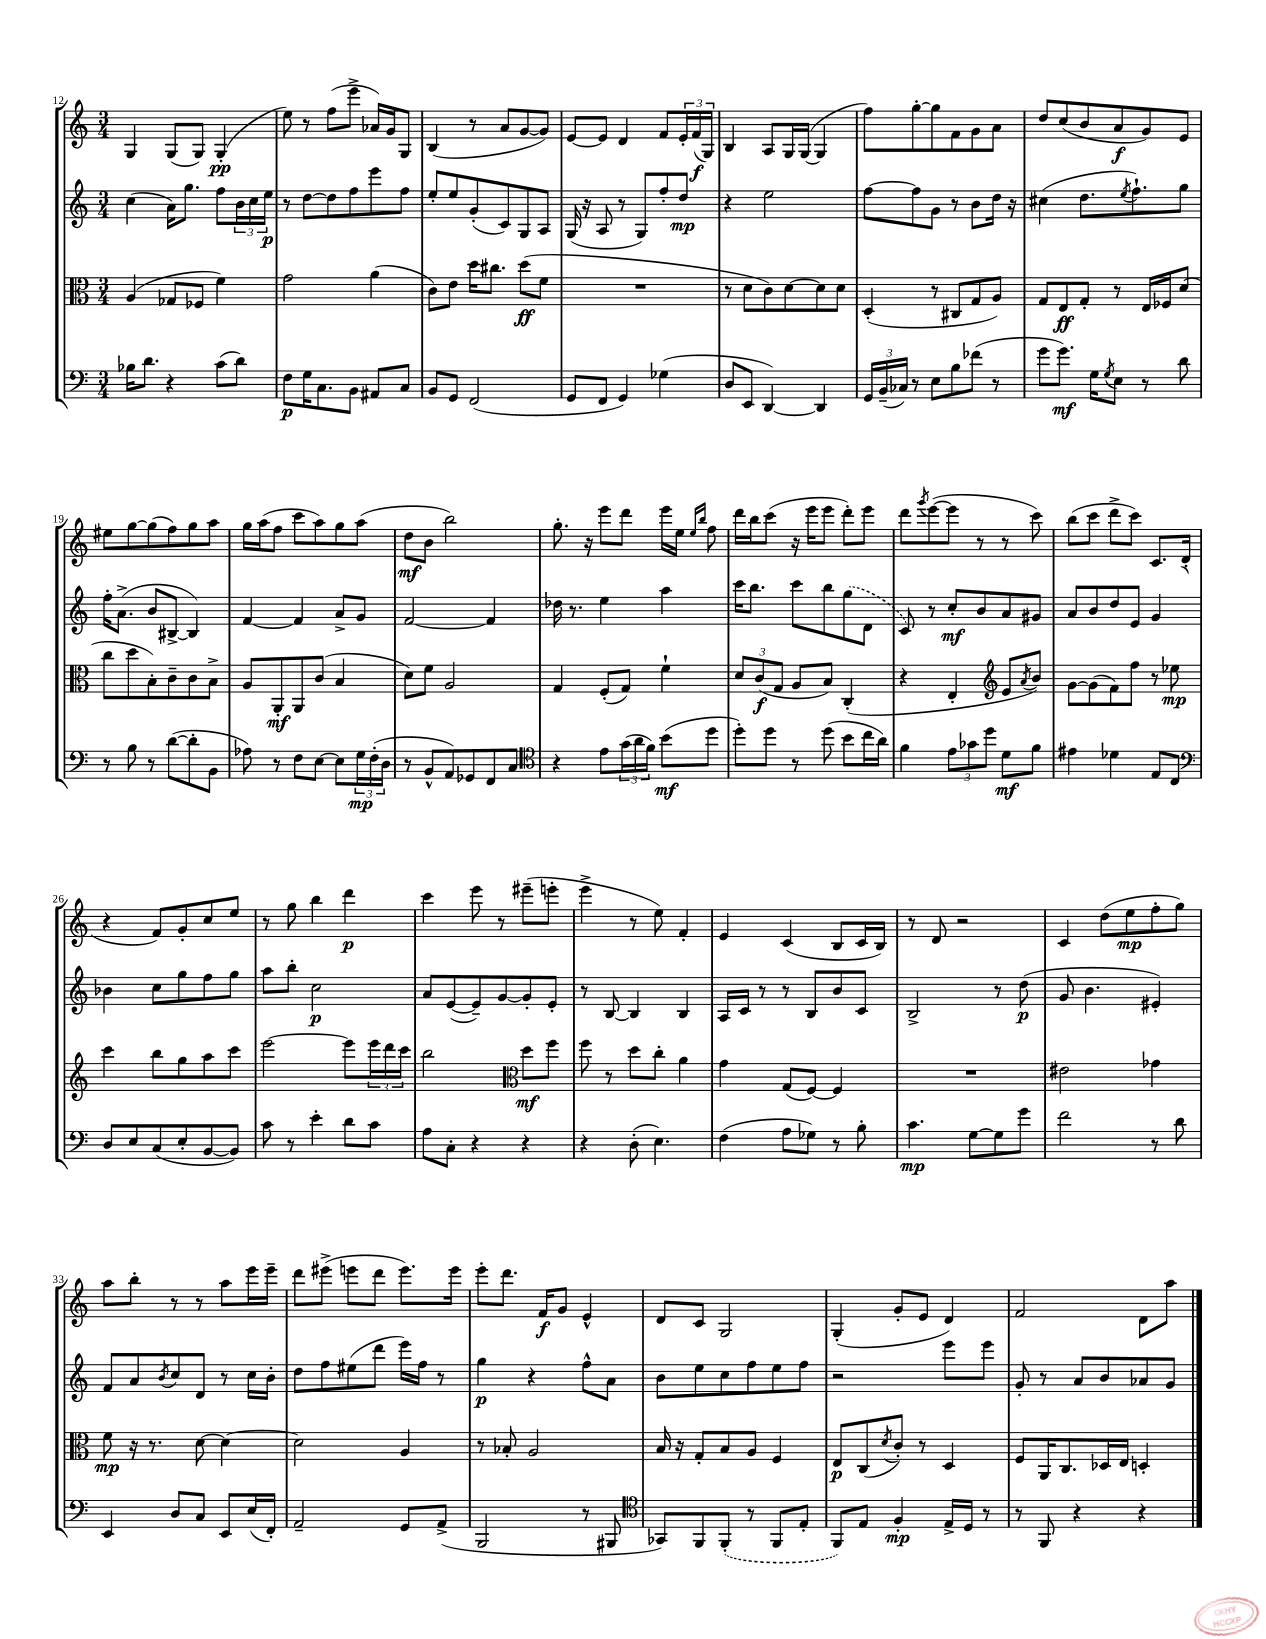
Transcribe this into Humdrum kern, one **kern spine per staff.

**kern	**kern	**kern	**kern
*staff4	*staff3	*staff2	*staff1
*clefF4	*clefC3	*clefG2	*clefG2
*k[]	*k[]	*k[]	*k[]
*M3/4	*M3/4	*M3/4	*M3/4
16B-	(4A	(4cc	4G
8.d	.	.	.
4r	8G-	16a)	(8G
.	.	8.gg	.
.	8F-	.	8G)
(8c	4f)	8ff	(4G'
8d)	.	24b	.
.	.	24cc	.
.	.	24ee	.
=	=	=	=
8F	2g	8r	8ee)
16G	.	[8dd	8r
8.C	.	.	.
.	.	8dd]	(8ff
8BB	.	8ff	8eee^
8AA#	(4a	8eee	16a-)
.	.	.	16g
8C	.	8ff	8G
=	=	=	=
8BB	8c)	8ee'	(4B
8GG	8e	8ee	.
(2FF	16dd	(8g'	8r
.	8.cc#	.	.
.	.	8c)	8a
.	(8dd	8G	[8g
.	8f	8A	8g])
=	=	=	=
8GG	2.r	(16G	[8e
.	.	16r	.
8FF	.	8A	8e]
4GG)	.	8r	4d
.	.	8G)	.
(4G-	.	8ff'	8f
.	.	8dd	24e'
.	.	.	(24f
.	.	.	24G)
=	=	=	=
8D	8r	4r	4B
8EE	8d	.	.
[4DD)	8c)	2ee	8A
.	[8d	.	16G
.	.	.	([16G
4DD]	8d]	.	4G]
.	8d	.	.
=	=	=	=
24GG	(4D'	[8ff	8ff)
(24BB~	.	.	.
24C-)	.	.	.
8r	.	8ff]	[8gg'
8E	8r	8g	8gg]
8B	8C#	8r	8f
(8f-	8G	8b	8g
8r	8A)	16dd	8a
.	.	16r	.
=	=	=	=
8g	8G	(4cc#	8dd
8.g)	8E	.	(8cc
.	8G'	8.dd	8b
16G	.	.	.
8qG	.	.	.
8E	8r	.	8a
.	.	8qee	.
.	.	8.ff`)	.
8r	16E	.	8g)
.	16F-	.	.
8d	(8d	8gg	8e
=	=	=	=
8r	8cc	16ff'	8ee#
.	.	(8.a^	.
8B	8dd	.	[8gg
8r	8B')	8b	(8gg]
([8d	8c~	[8B#^	8ff)
8d']	8c	4B#])	8gg
8BB	8B^	.	8aa
=	=	=	=
8A-)	8A	[4f	16gg
.	.	.	(16aa
8r	8AA'	.	8ff
8F	8AA	4f]	8ccc
[8E	(8c	.	8aa)
8E]	4B	8a^	8gg
24G	.	8g	(8aa
(24F'	.	.	.
24D	.	.	.
=	=	=	=
8r	8d)	[2f	8dd
8BB^^	8f	.	8b
8AA)	2A	.	2bb)
8GG-	.	.	.
8FF	.	4f]	.
8C	.	.	.
=	=	=	=
*clefC4	*	*	*
4r	4G	16dd-	8.gg'
.	.	8.r	.
.	.	.	16r
8e	(8F'	4ee	8eee
(24g	8G)	.	8ddd
24a	.	.	.
24f)	.	.	.
(8b	4f`	4aa	16eee
.	.	.	16ee
.	.	.	16qqee
.	.	.	16qqbb
8dd	.	.	8ff
=	=	=	=
8dd')	12d	16ccc	16ddd
.	.	8.bb	16bb
.	(12c	.	.
8dd	.	.	(8ccc
.	12G	.	.
8r	8A	8ccc	16r
.	.	.	16eee
(8dd	8B)	8bb	8eee
8b	(4C'	(8gg	8ddd')
16cc	.	8d	8eee
16a)	.	.	.
=	=	=	=
4f	4r	8c)	8ddd
.	.	.	8qggg
.	.	8r	([8eee
12e	4E'	8cc'	8eee]
12g-	.	.	.
.	.	8b	8r
12dd	.	.	.
*	*clefG2	*	*
8d	8e	8a	8r
.	8qa	.	.
8f	8b)	8g#	8ccc)
=	=	=	=
4e#	[8g	8a	(8bb
.	(8g]	8b	8ccc
4d-	8f)	8dd	8ddd^
.	8ff	8e	8ccc)
8E	8r	4g	8.c
8C	8ee-	.	.
.	.	.	(16d'
=	=	=	=
*clefF4	*	*	*
8D	4ccc	4b-	4r
8E	.	.	.
(8C	8bb	8cc	8f)
8E'	8gg	8gg	8g'
[8BB	8aa	8ff	8cc
8BB])	8ccc	8gg	8ee
=	=	=	=
8c	[2eee	8aa	8r
8r	.	8bb'	8gg
4e'	.	2cc	4bb
8d	8eee]	.	4ddd
8c	24eee	.	.
.	24ddd	.	.
.	24ccc	.	.
=	=	=	=
8A	2bb	8a	4ccc
8C'	.	([8e	.
4r	.	8e~])	8eee
.	.	[8g	8r
*	*clefC3	*	*
4r	8dd	8g']	(8eee#~
.	8ff	8e'	8eee'
=	=	=	=
4r	8ff	8r	4eee^
.	8r	[8B	.
(8D'	8dd	4B]	8r
4.E)	8cc'	.	8ee)
.	4a	4B	4f'
=	=	=	=
(4F	4g	16A	4e
.	.	16c	.
.	.	8r	.
8A	(8G	8r	(4c
8G-)	[8F)	8B	.
8r	4F]	8b	8B
8B'	.	8c	16c
.	.	.	16B)
=	=	=	=
4.c	2.r	2B^	8r
.	.	.	8d
.	.	.	2r
[8G	.	.	.
8G]	.	8r	.
8g	.	(8dd	.
=	=	=	=
2f	2e#	8g	4c
.	.	4.b	.
.	.	.	(8dd
.	.	.	8ee
8r	4g-	4e#')	8ff'
8d	.	.	8gg)
=	=	=	=
4EE	8f	8f	8aa
.	16r	8a	8bb'
.	8.r	.	.
.	.	8qb	.
8D	.	8cc	8r
8C	[8d	8d	8r
8EE	4d_	8r	8aa
(16E	.	16cc	16eee
16FF')	.	16b'	16eee~
=	=	=	=
2AA~	2d]	8dd	8ddd
.	.	8ff	(8eee#^
.	.	(8ee#	8eee
.	.	8ddd	8ddd
8GG	4A	16eee)	8.eee)
.	.	16ff	.
(8AA^	.	8r	.
.	.	.	16eee
=	=	=	=
2BBB	8r	4gg	8eee'
.	8B-'	.	8.ddd
.	2A	4r	.
.	.	.	16f
.	.	.	8g
8r	.	8ff^^	4e^^
8BBB#	.	8a	.
=	=	=	=
*clefC4	*	*	*
8GG-)	16B	8b	8d
.	16r	.	.
8FF	8G'	8ee	8c
(8FF'	8B	8cc	2G
8r	8A	8ff	.
8FF	4F	8ee	.
8E'	.	8ff	.
=	=	=	=
8FF)	8E	2r	(4G'
8E	(8C	.	.
.	8qd	.	.
4F'	8c')	.	8g'
.	8r	.	8e
16E^	4D	8eee	4d)
16D	.	.	.
8r	.	8eee	.
=	=	=	=
8r	8F	8g'	2f
8FF	16AA	8r	.
.	8.C	.	.
4r	.	8a	.
.	16D-	8b	.
.	16E	.	.
4r	4D'	8a-	8d
.	.	8g	8aa
==	==	==	==
*-	*-	*-	*-
